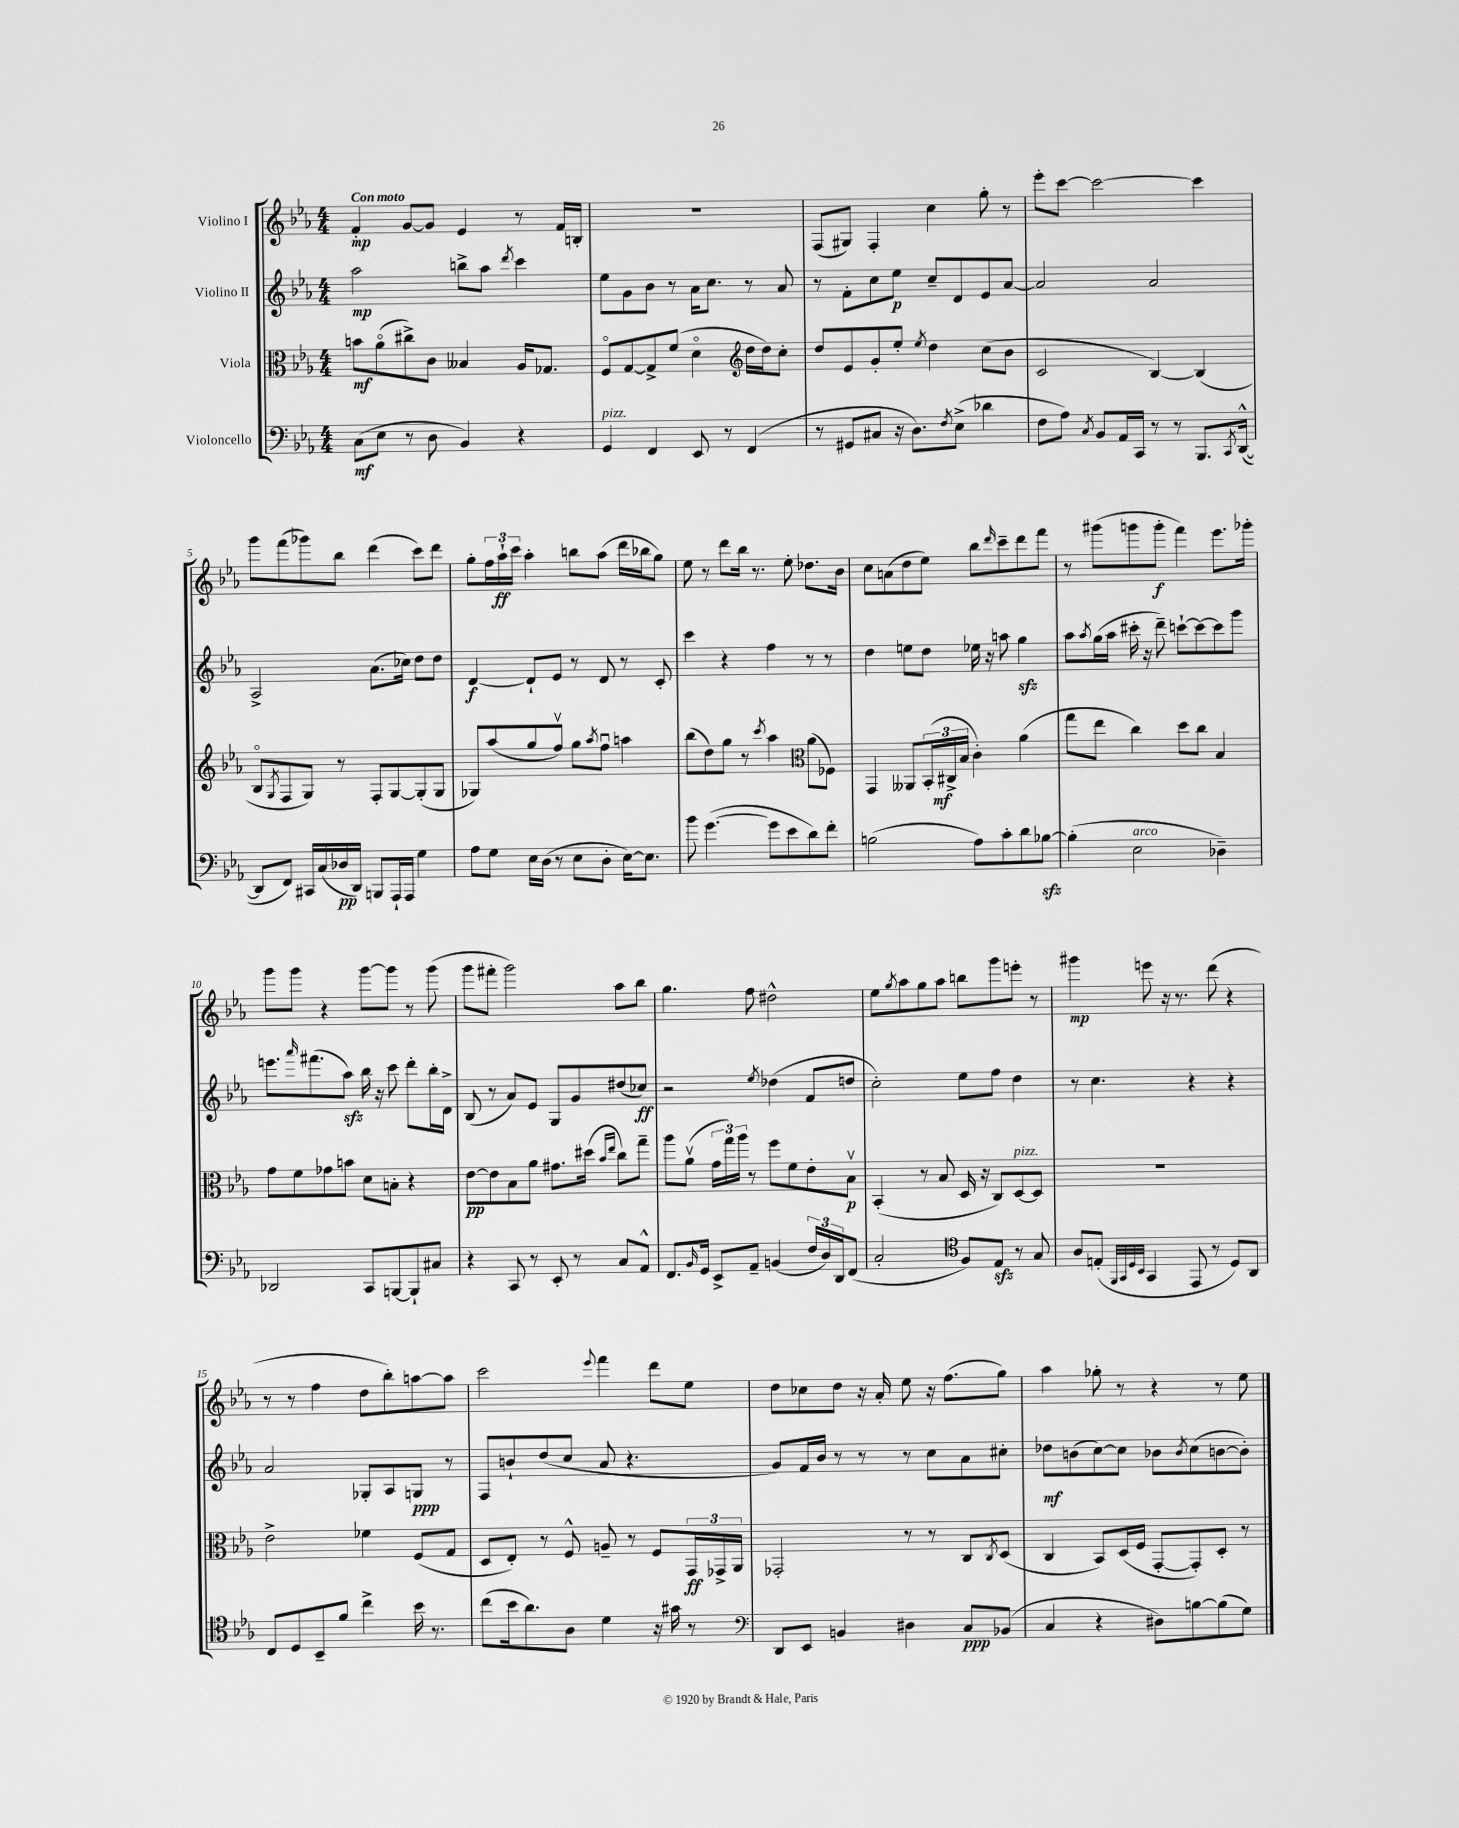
<<
\new StaffGroup <<
\new Staff = "s0" \with { instrumentName = "Violino I" } {
    \clef treble \key ees \major \numericTimeSignature \time 4/4 \tempo "Con moto"
    f'4-.\mp g'8~ g'8 ees'4 r8 f'16 b16-. |
    R1 |
    f8( gis8) f4-. c''4 g''8-. r8 |
    ees'''8-. c'''8~ c'''2~ c'''4 |
    g'''8 f'''8( ges'''8) bes''8 d'''4( c'''8) d'''8 |
    g''8-. \tuplet 3/2 { f''16 aes''16-!\ff c'''16 } aes''4-. b''8 aes''8( d'''16 bes''16 g''8) |
    ees''8 r8 d'''8 bes''16 r8. ees''8-. des''8. bes'16 |
    c''8 a'8( d''8 ees''8) bes''8 \grace { d'''16 } c'''8-- d'''8 f'''8 |
    r8 gis'''8( g'''8 g'''8-.\f f'''4) ees'''8. ges'''16-. |
    g'''8 g'''8 r4 g'''8~ g'''8 r8 g'''8( |
    g'''8 fis'''8-. g'''2) aes''8 bes''8 |
    g''4. f''8 dis''2-^ |
    ees''8 \acciaccatura { g''8 } aes''8 g''8 aes''8 b''8 g'''8 e'''8-. r8 |
    gis'''4\mp e'''8 r16 r8. d'''8( r4 |
    r8 r8 f''4 d''8 bes''8-.) a''8~ a''8 |
    c'''2 \appoggiatura { ees'''8 } f'''4 d'''8 ees''8 |
    d''8 ces''8 d''8 r16 aes'16-. ees''8 r16 f''8.( g''8) |
    aes''4 ges''8-. r8 r4 r8 ees''8 \bar "|." |
}
\new Staff = "s1" \with { instrumentName = "Violino II" } {
    \clef treble \key ees \major \numericTimeSignature \time 4/4
    aes''2\mp b''8-> aes''8 \acciaccatura { d'''8 } c'''4 |
    ees''8 g'8 bes'8 r8 aes'16 c''8. r8 aes'8 |
    r8 f'8-. c''8 ees''8\p c''8-- d'8 ees'8 aes'8~ |
    aes'2 aes'2 |
    aes2-> aes'8.( ces''16) d''8 d''8 |
    d'4~\f d'8-! ees'8 r8 d'8 r8 c'8-. |
    c'''4 r4 f''4 r8 r8 |
    d''4 e''8 d''8 ees''16 r16 a''8 g''4\sfz |
    aes''8 \acciaccatura { aes''8 } g''16( aes''16 cis'''16-. r16 d'''8--) c'''8~-! c'''8~ c'''8 g'''8 |
    e'''8. \grace { aes'''16 } fis'''8.( aes''8\sfz) bes''16 r16 c'''8 d'''8-. bes''16-. d'16-> |
    bes8( r8 aes'8) ees'8 g8 g'8 dis''8( ces''8\ff) |
    r2 \acciaccatura { ees''8 } des''4( f'8 d''8 |
    c''2-.) ees''8 f''8 d''4 |
    r8 c''4. r4 r4 |
    aes'2 ges8-. aes8 g8\ppp r8 |
    f8 b'8-! d''8( c''8 aes'8 r4. |
    g'8) f'16 bes'16 r8 r8 r8 c''8 aes'8 cis''8-. |
    des''8\mf b'8( c''8~) c''8 bes'8 \acciaccatura { bes'8 } c''8( b'8~ b'8-.) \bar "|." |
}
\new Staff = "s2" \with { instrumentName = "Viola" } {
    \clef alto \key ees \major \numericTimeSignature \time 4/4
    b'8\mf aes'8\flageolet( cis''8->) c'8 beses4 aes16 ges8. |
    f8\flageolet g8~ g8-> f'8( d'4\flageolet \clef treble d''16 d''16) c''8-. |
    d''8 ees'8 g'8-. ees''8-. \acciaccatura { ees''8 } d''4 c''8( bes'8 |
    c'2 bes4~) bes4( |
    bes8\flageolet \acciaccatura { g8 } f8 g8) r8 f8-. g8~ g8-.( g8 |
    ges8) aes''8( g''8 f''8\upbow) g''8 \acciaccatura { aes''8 } f''8\downbow a''4 |
    bes''8( d''8) g''8 r8 \acciaccatura { c'''8 } aes''4 \clef alto aes'8( fes8) |
    g,4 aeses,8 \tuplet 3/2 { bes,16-.( cis16->\mf bes16 } c'4-.) aes'4( |
    g''8 ees''8 c''4) d''8 c''8 bes4 |
    g'8 f'8 ges'8 b'8 d'8 b8-. r4 |
    ees'8~\pp ees'8 bes8 aes'8 gis'8. dis''16( \grace { bes'16 ees''16 } c''8) g''8-- |
    aes''8 aes'8\upbow( \tuplet 3/2 { g'16 g''16) aes''16 } r8 f''8 f'8 ees'8-. bes8\upbow\p |
    bes,4-.( r8 bes8 d16 r16 c8) d8~^\markup { \italic "pizz." } d8 |
    R1 |
    ees'2-> fes'4 f8( g8 |
    d8 ees8-.) r8 f8-^ a8-- r8 f8 \tuplet 3/2 { g,16\ff ges,16-> aes,16 } |
    ges,2-. r8 r8 c8 \acciaccatura { c8 } d8( |
    c4 bes,8) d16( f16 g,8~-. g,8-.) d8-. r8 \bar "|." |
}
\new Staff = "s3" \with { instrumentName = "Violoncello" } {
    \clef bass \key ees \major \numericTimeSignature \time 4/4
    c8\mf( ees8 r8 d8 bes,4) r4 |
    g,4^\markup { \italic "pizz." } f,4 ees,8 r8 f,4( |
    r8 gis,8 cis8 r16 d8.) \acciaccatura { f8 } ees8->( des'4 |
    f8 aes8) \acciaccatura { c8 } bes,8 aes,16 c,16 r8 r8 bes,,8. \acciaccatura { c,8 } d,16~-^( |
    d,8 f,8) cis,16 c16( des16\pp d,16) b,,8 aes,,16-! aes,,16 g4 |
    aes8 g8 ees16 d16( r8 ees8 d8-. ees16~) ees8. |
    bes'8 g'4.~( g'8 ees'8 d'8) f'8-. |
    b2( aes8) c'8-. d'8 bes8~\sfz |
    bes4-.( ees2^\markup { \italic "arco" } des4--) |
    des,2 c,8 b,,8~ b,,8-! cis8 |
    r4 c,8 r8 ees,8-. r8 c8 aes,8-^ |
    f,8. \grace { bes,16 } g,16 ees,8-> aes,8-- b,4( \tuplet 3/2 { f16 d16) d,16 } f,8( |
    c2-. \clef tenor f8) ees8\sfz r8 g8 |
    aes8 e8-.( \grace { f,32 g,32 d32 bes,32 } g,4 ees,8 r8 d8) aes,8 |
    c8 d8 bes,8-- f'8 c''4-> bes'16 r8. |
    c''8( bes'16 aes'8.) aes8 d'4 r16 gis'16 r8 |
    \clef bass d,8 ees,8 b,4 dis4 c8\ppp bes,8( |
    c4 r4 dis8) b8~ b8( g8) \bar "|." |
}
>>
>>
